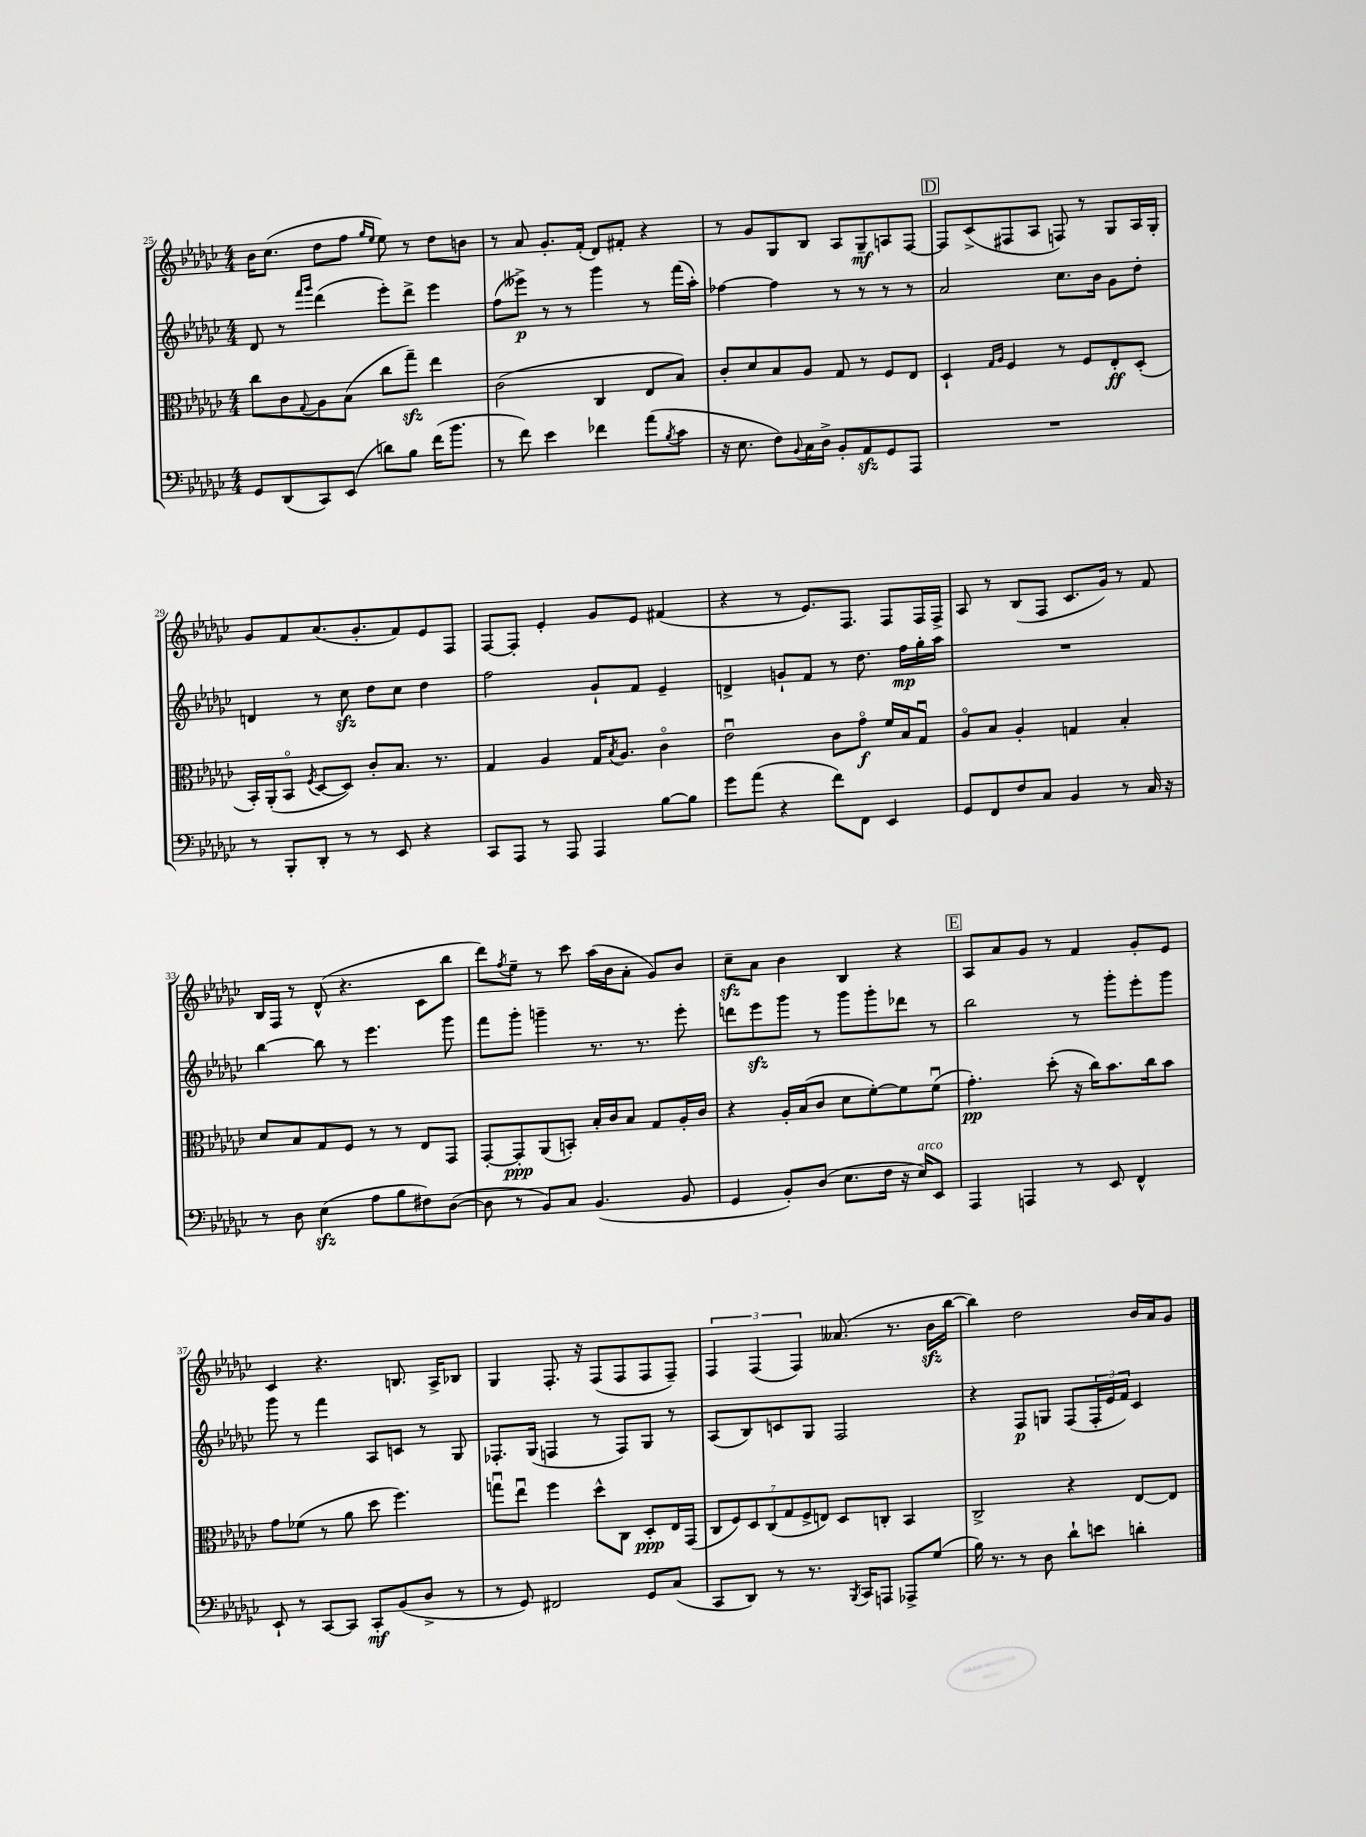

**kern	**kern	**kern	**kern
*staff4	*staff3	*staff2	*staff1
*clefF4	*clefC3	*clefG2	*clefG2
*k[b-e-a-d-g-c-]	*k[b-e-a-d-g-c-]	*k[b-e-a-d-g-c-]	*k[b-e-a-d-g-c-]
*M4/4	*M4/4	*M4/4	*M4/4
8GG-	8cc-	8d-	16b-
.	.	.	(8.cc-
(8DD-	8c-	8r	.
.	.	16qqfff	.
.	8qqG-	16qqggg-	.
8CC-)	8A-	(4ddd-	8dd-
(8EE-	(8B-	.	8ff
.	.	.	16qqgg-
.	.	.	16qqee-
8d)	8cc-	8eee-')	8ee-)
8B-	8gg-~)	8ddd-^	8r
(16f	4ee-	4eee-	8dd-
8.b-	.	.	.
.	.	.	8b
=	=	=	=
8r	(2c-	(8ff	8r
8f)	.	8eee--^)	8a-
4e-	.	8r	8.g-'
.	.	8r	.
.	.	.	(16f'
4f-	4C-	4ggg-	8d-)
.	.	.	8f#'
(8a-	8E-	8r	4r
8qB-	.	.	.
8c-	8B-)	(16fff	.
.	.	16aa-')	.
=	=	=	=
16r	8c-'	[4ff-	8r
8.E-	.	.	.
.	8d-	.	8g-
8F)	8B-	4ff-]	8G-
8qqBB-	.	.	.
16C-	8A-	.	8B-
16D-^	.	.	.
8BB-'	8G-	8r	8A-
8AA-	8r	8r	8G-~
8GG-	8F	8r	8A
8AAA-	8E-	8r	[8F
=	=	=	=
1r	4D-`	2a-	8F]
.	.	.	(8c-^
.	16qqG-	.	.
.	16qqA-	.	.
.	4F	.	8F#
.	.	.	8A-
.	8r	8.cc-	8F)
.	8F	.	8r
.	.	16b-	.
.	8E-'	8g-	8G-
.	(8D-'	8dd-'	16A-
.	.	.	16G-'
=	=	=	=
8r	16BB-')	4d	8g-
.	(16AA-'	.	.
8BBB-'	8BB-o	.	8f
.	8qF	.	.
8DD-'	[8D-	8r	(8.a-
8r	8D-])	8cc-	.
.	.	.	8.g-'
8r	8c-'	8dd-	.
8EE-	8.B-	8cc-	8f)
4r	.	4dd-	8e-
.	8.r	.	.
.	.	.	8F
=	=	=	=
8CC-	4G-	2ff	[8F
8AAA-	.	.	8F']
8r	4A-	.	4e-'
8AAA-	.	.	.
4AAA-	16G-	8g-`	8g-
.	8qB-	.	.
.	8.A-	.	.
.	.	8f	8e-
[8B-	4c-o	4e-~	(4f#
8B-]	.	.	.
=	=	=	=
8g-	2e-u	4d^	4r
(8a-	.	.	.
4r	.	8g`	8r
.	.	8f	8.e-)
8f)	8c-	8r	.
.	.	.	8.F
8FF	8g-o	8.dd-	.
4EE-	16f	.	8F
.	16B-	16ff	.
.	8G-u	16gg-'	16F
.	.	16aa-	16F^
=	=	=	=
8GG-	8A-o	1r	8A-
8FF	8B-	.	8r
8F	4A-'	.	(8B-
8C-	.	.	8F
4BB-	4G	.	8.c-
.	.	.	16g-)
8r	4B-'	.	8r
16C-	.	.	8f
16r	.	.	.
=	=	=	=
8r	8d-	[4bb-	16B-
.	.	.	16F
8D-	8B-	.	8r
(4E-	8G-	8bb-]	(8d-^^
.	8F	8r	4.r
8A-	8r	4.eee-	.
8B-	8r	.	.
8F#)	8E-	.	8c-
([8D-	8GG-	8ggg-	8bb-
=	=	=	=
8D-]	[8GG-'	8fff	8ddd-)
.	.	.	8qff
8r	8GG-']	8ggg-'	8ee-~
8BB-)	(8AA-	4ggg~	8r
8C-	8BB')	.	8ccc-
(4.BB-	16B-'	8.r	(16aa-
.	16c-	.	16b-
.	8B-	.	8a-'
.	.	8.r	.
.	8G-	.	8g-)
8BB-	16A-'	8eee-'	8b-
.	16c-	.	.
=	=	=	=
4GG-	4r	8ddd	8cc-~
.	.	8eee-	8a-
8BB-')	16A-'	8ggg-	4b-
.	(16B-	.	.
(8D-	8c-	8r	.
8.E-	8d-	8ggg-	4B-
.	[8f')	8ggg-'	.
16F	.	.	.
16r	8f]	8ddd-	4r
16E-)	.	.	.
8EE-	(8fu	8r	.
=	=	=	=
4AAA-	4.g-')	2bb-	8A-
.	.	.	8a-
4AAA	.	.	8g-
.	(8dd-'	.	8r
8r	16r	8r	4f
.	16cc-)	.	.
8EE-	8.b-	8ggg-'	.
4FF^^	.	8eee-'	8g-'
.	16cc-	.	.
.	8b-	8ggg-	8e-
=	=	=	=
8EE-`	8g-	8ggg-	4c-
8r	(8f-	8r	.
[8CC-	8r	4fff	4.r
8CC-]	8a-	.	.
8CC-'	8dd-	8A-	.
(8BB-	4.ff)	8c	8.B
8D-^	.	8r	.
.	.	.	16A-^
8r	.	8G-	8B-
=	=	=	=
8r	8ggu	8.F-'	4G-
8GG-)	8ee-u	.	.
.	.	(16G-	.
2FF#	4ff	4F	8.F'
.	.	.	16r
.	8dd-^^	8r	(8F
.	8C-	8F)	8F
8GG-	8D-'	8G-	8F
(8C-	16E-	8r	8F~)
.	(16GG-	.	.
=	=	=	=
8CC-	14C-	(8A-	6F
.	14F)	.	.
8DD-)	.	8B-)	.
.	14D-	.	.
.	.	.	(6F
.	(14C-	.	.
8r	.	8c	.
.	14G-	.	.
.	.	.	6F)
.	14F^	.	.
8.r	.	8G-	.
.	14E)	.	.
.	8D-	2F	(8.a--
8qBBB-	.	.	.
16CC-	.	.	.
8AAA	8C'	.	.
.	.	.	8.r
8AAA-^	4BB-	.	.
(8G-	.	.	16b-
.	.	.	[16bb-
=	=	=	=
16B-)	2C-^	4r	4bb-])
8.r	.	.	.
8r	.	8F	2dd-
8D-	.	8G	.
8d-`	4r	(8F	.
8e	.	24F'	.
.	.	24e-	.
.	.	24f)	.
4d'	[8E-	4c-	16b-
.	.	.	16a-
.	8E-]	.	8g-
==	==	==	==
*-	*-	*-	*-
